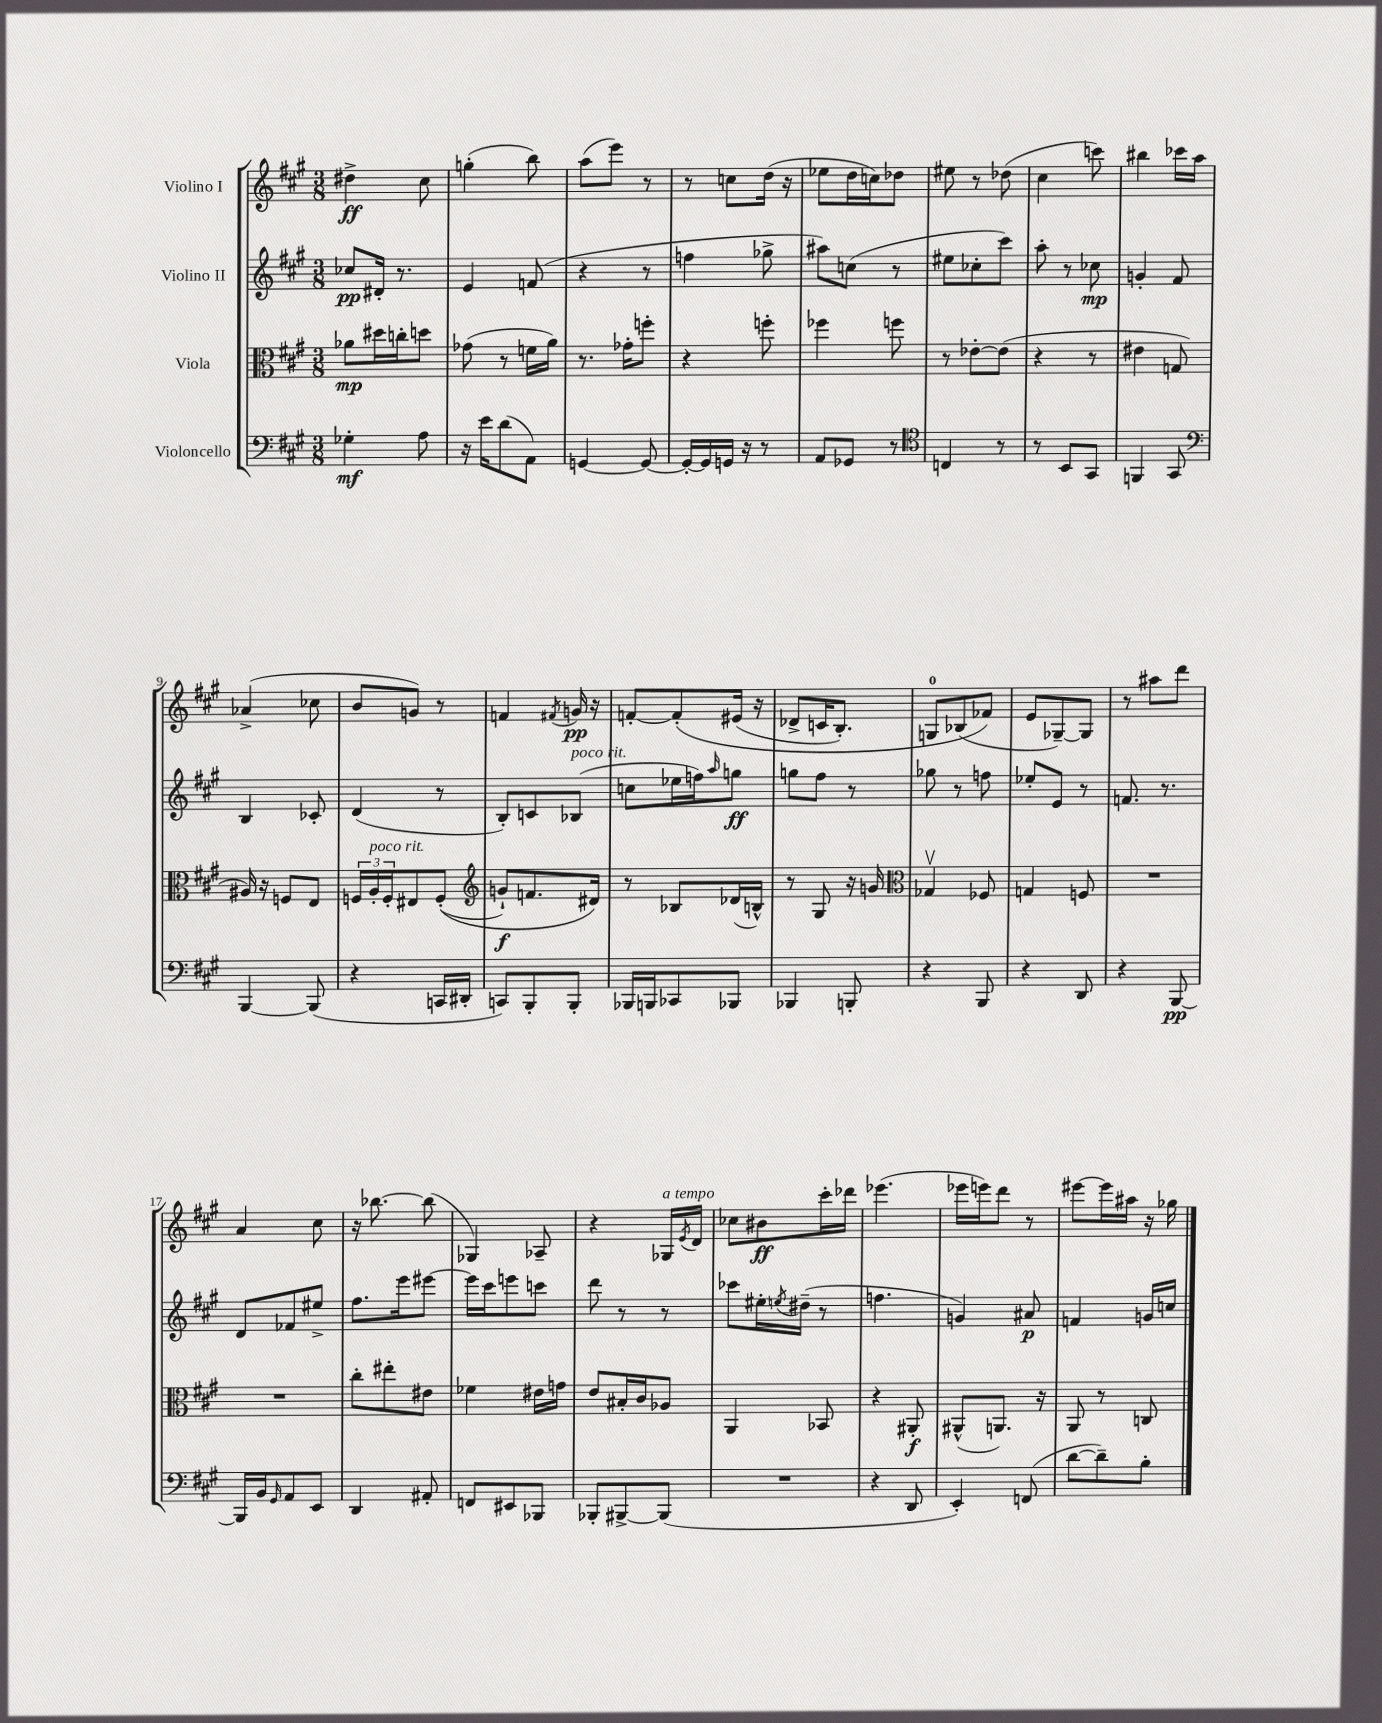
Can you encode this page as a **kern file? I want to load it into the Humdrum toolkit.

**kern	**kern	**kern	**kern
*staff4	*staff3	*staff2	*staff1
*clefF4	*clefC3	*clefG2	*clefG2
*k[f#c#g#]	*k[f#c#g#]	*k[f#c#g#]	*k[f#c#g#]
*M3/8	*M3/8	*M3/8	*M3/8
4G-'\	8a-\L	8cc-/L	4dd#^\
.	16dd#\L	16d#'/Jk	.
.	16cc'\J	8.r	.
8A\	8dd\J	.	8cc#\
=	=	=	=
16r	(8g-\	4e/	(4gg'\
16e\LK	.	.	.
(8d\	8r	.	.
8AA\J)	16f\LL	(8f/	8bb\)
.	16a\JJ)	.	.
=	=	=	=
[4GG/	8.r	4r	(8aa\L
.	.	.	8eee\J)
.	16g-'\LK	.	.
8GG/_	8ff'\J	8r	8r
=	=	=	=
16GG'/_LL	4r	4ff\	8r
16GG/]	.	.	.
16GG/JJ	.	.	8cc\L
16r	.	.	.
8r	8ff'\	8gg-^\	(16dd\Jk
.	.	.	16r
=	=	=	=
8AA/L	4ff-\	8aa#\L)	8ee-\L
8GG-/J	.	(8cc\J	16dd\L
.	.	.	16cc\J)
8r	8ff\	8r	8dd-\J
=	=	=	=
*clefC4	*	*	*
4C/	8r	8ee#\L	8ee#\
.	[8e-'\L	8cc-'\	8r
8r	(8e-\]J	8ccc#\J)	(8dd-\
=	=	=	=
8r	4r	8aa'\	4cc#\
8BB/L	.	8r	.
8GG#/J	8r	8cc-\	8ccc\)
=	=	=	=
4FF/	4e#\	4g'/	4bb#\
8GG#/	8G/	8f#/	16ccc-\LL
.	.	.	16aa\JJ
=	=	=	=
*clefF4	*	*	*
[4BBB/	16A#/)	4B/	(4a-^/
.	16r	.	.
.	8F/L	.	.
(8BBB/]	8E/J	8c-'/	8cc-\
=	=	=	=
4r	24F/LL	(4d/	8b/L
.	24A'/	.	.
.	24F'/J	.	.
.	8E#/	.	8g/J)
16CC/LL	&((8F'/J	8r	8r
16DD#'/JJ	.	.	.
=	=	=	=
*	*clefG2	*	*
8CC/L)	8g`/L)	8B'/L)	4f/
8BBB'/	8.f/	8c/	.
.	.	.	8qf#/
8BBB'/J	.	(8B-/J	16g/
.	16d#/Jk&)	.	16r
=	=	=	=
16BBB-/LL	8r	8cc\L	[8f'/L
16BBB/J	.	.	.
8CC-/	8B-/L	16ee-\L	&(8f'/]
.	.	16ff\J)	.
.	.	16qqaa/	.
8BBB-/J	(16d-/L	8gg\J	(16e#/Jk
.	16B^^/JJ)	.	16r
=	=	=	=
4BBB-/	8r	8gg\L	8d-^/L
.	8G#/	8ff#\J	16c/K
.	.	.	8.B'/J)
8BBB'/	16r	8r	.
.	16g/	.	.
=	=	=	=
*	*clefC3	*	*
4r	4G-v/	8gg-\	8G/L
.	.	8r	(8B-/
8BBB/	8F-/	8ff\	8f-/J&)
=	=	=	=
4r	4G/	8ee-'/L	8e/L
.	.	8e/J	[8G-~/)
8DD/	8F/	8r	8G-/]J
=	=	=	=
4r	4.r	8.f/	8r
.	.	.	8aa#\L
.	.	8.r	.
[8BBB/	.	.	8ddd\J
=	=	=	=
16BBB/]LL	4.r	8d/L	4a/
16BB/J	.	.	.
16qqGG#/	.	.	.
8AA/	.	8f-/	.
8EE/J	.	8ee#^/J	8cc#\
=	=	=	=
4DD/	8cc#'\L	8.ff#\L	16r
.	.	.	[8.bb-\
.	8ee#'\	.	.
.	.	16eee\k	.
8AA#'/	8e#\J	[8eee#\J	(8bb-\]
=	=	=	=
8FF/L	4f-\	16eee#\]LL	4G-/)
.	.	16ccc#\J	.
8EE#/	.	8eee\	.
8BBB-/J	16e#\LL	8ccc\J	8A-~/
.	16g\JJ	.	.
=	=	=	=
8BBB-'/L	8e/L	8ddd\	4r
[8BBB#^/	16B#'/L	8r	.
.	16c#/J	.	.
(8BBB#/]J	8A-/J	8r	16G-/LL
.	.	.	8qe/
.	.	.	16d/JJ
=	=	=	=
4.r	4AA/	8ccc-\L	8cc-\L
.	.	16ee#'\L	8b#\
.	.	8qee/	.
.	.	(16dd#~\JJ	.
.	8BB-/	8r	16ccc#'\L
.	.	.	16ddd-\JJ
=	=	=	=
4r	4r	4.ff\	(4.eee-\
8DD/	8AA#'/	.	.
=	=	=	=
4EE'/)	(8AA#^^/L	4g/)	16eee-\LL
.	.	.	16eee\J)
.	8.AA/J)	.	8ddd\J
(8FF/	.	8a#/	8r
.	16r	.	.
=	=	=	=
[8d\L	8AA/	4f/	[8eee#\L
8d~\])	8r	.	16eee#\]L
.	.	.	16aa#\JJ
8B'\J	8C/	16g/LL	16r
.	.	16cc/JJ	16gg-\
==	==	==	==
*-	*-	*-	*-
